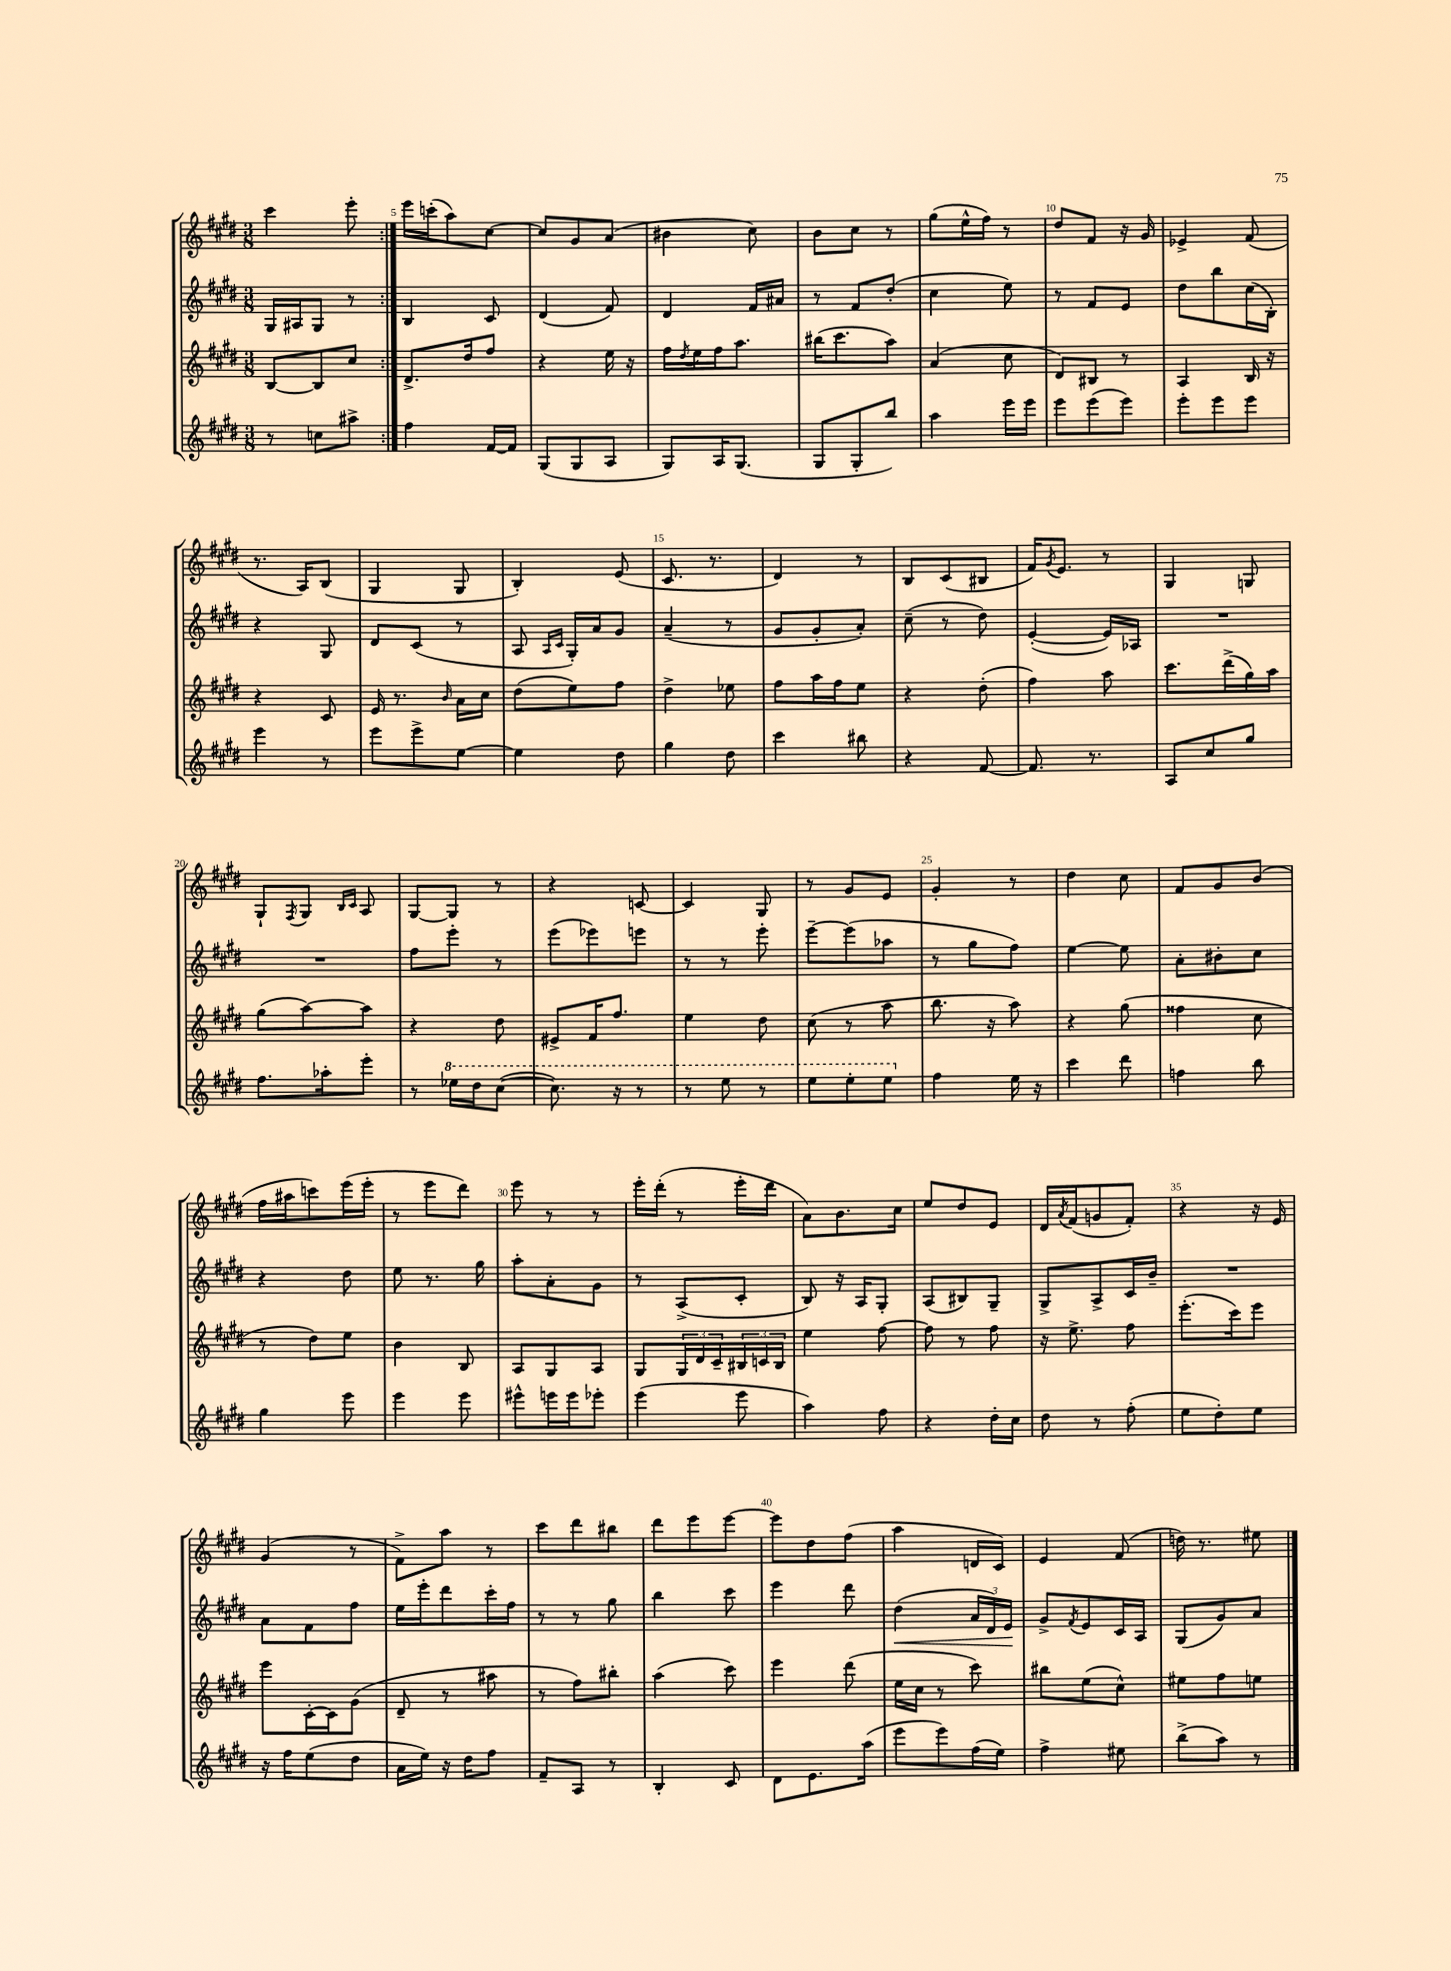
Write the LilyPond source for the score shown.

<<
\new StaffGroup <<
\new Staff = "s0" {
    \clef treble \key e \major \numericTimeSignature \time 3/8
    \repeat volta 2 { cis'''4 e'''8-. | }
    e'''16 c'''16-.( a''8) cis''8~ |
    cis''8 gis'8 a'8( |
    bis'4 cis''8) |
    b'8 cis''8 r8 |
    gis''8( e''16-^ fis''16) r8 |
    dis''8 fis'8 r16 gis'16 |
    ees'4-> fis'8( |
    r8. a16) b8( |
    gis4 gis8 |
    b4-.) e'8( |
    cis'8. r8. |
    dis'4) r8 |
    b8 cis'8( bis8 |
    fis'16) \acciaccatura { gis'8 } e'8. r8 |
    gis4 g8 |
    gis8-! \acciaccatura { fis8 } gis8 \grace { b16 cis'16 } a8 |
    gis8~ gis8 r8 |
    r4 c'8~ |
    c'4 gis8 |
    r8 gis'8 e'8 |
    gis'4-. r8 |
    dis''4 cis''8 |
    fis'8 gis'8 b'8( |
    fis''16 ais''16 c'''8) e'''16( e'''16-. |
    r8 e'''8 dis'''8) |
    e'''8 r8 r8 |
    e'''16-. dis'''16-.( r8 e'''16-. dis'''16 |
    a'8) b'8. cis''16 |
    e''8 dis''8 e'8 |
    dis'16 \acciaccatura { a'8 } fis'16( g'8 fis'8-.) |
    r4 r16 e'16 |
    gis'4( r8 |
    fis'8->) a''8 r8 |
    cis'''8 dis'''8 bis''8 |
    dis'''8 e'''8 e'''8~ |
    e'''8 dis''8 fis''8( |
    a''4 d'16 cis'16) |
    e'4 fis'8( |
    d''16) r8. eis''8 \bar "|." |
}
\new Staff = "s1" {
    \clef treble \key e \major \numericTimeSignature \time 3/8
    \repeat volta 2 { gis16 ais16 gis8 r8 | }
    b4 cis'8 |
    dis'4( fis'8) |
    dis'4 fis'16 ais'16 |
    r8 fis'8 dis''8-.( |
    cis''4 e''8) |
    r8 fis'8 e'8 |
    dis''8 b''8 cis''16( b16-.) |
    r4 gis8 |
    dis'8 cis'8( r8 |
    a8 \grace { a16 cis'16 } gis16-.) a'16 gis'8 |
    a'4--( r8 |
    gis'8 gis'8-. a'8-.) |
    cis''8--( r8 dis''8) |
    e'4~-.( e'16) aes16 |
    R4. |
    R4. |
    fis''8 e'''8-. r8 |
    e'''8( ees'''8) e'''8 |
    r8 r8 e'''8-. |
    e'''8~-- e'''8( aes''8 |
    r8 gis''8 fis''8) |
    e''4~ e''8 |
    a'8-. bis'8-. cis''8 |
    r4 dis''8 |
    e''8 r8. gis''16 |
    a''8-. a'8-. gis'8 |
    r8 a8->( cis'8-. |
    b8) r16 a16 gis8-. |
    a8( bis8) gis8-- |
    gis8-> a8-> cis'16 b'16-- |
    R4. |
    a'8 fis'8 fis''8 |
    e''16 e'''16-. dis'''8 cis'''16-. fis''16 |
    r8 r8 gis''8 |
    b''4 cis'''8 |
    e'''4 dis'''8 |
    dis''4\<( \tuplet 3/2 { a'16 dis'16) e'16\! } |
    gis'8-> \acciaccatura { fis'8 } e'8 cis'16 a16 |
    gis8( gis'8) a'8 \bar "|." |
}
\new Staff = "s2" {
    \clef treble \key e \major \numericTimeSignature \time 3/8
    \repeat volta 2 { b8~ b8 cis''8 | }
    dis'8.-> dis''16 fis''8 |
    r4 e''16 r16 |
    fis''16 \acciaccatura { dis''8 } e''16 fis''16 a''8. |
    bis''16( cis'''8. a''8) |
    a'4( cis''8 |
    dis'8) bis8 r8 |
    a4 b16 r16 |
    r4 cis'8 |
    e'16 r8. \grace { b'16 } a'16 cis''16 |
    dis''8( e''8) fis''8 |
    dis''4-> ees''8 |
    fis''8 a''16 fis''16 e''8 |
    r4 dis''8-.( |
    fis''4) a''8 |
    cis'''8. dis'''16->( gis''16) a''16 |
    gis''8( a''8~) a''8 |
    r4 dis''8 |
    eis'8-> fis'16 fis''8. |
    e''4 dis''8 |
    cis''8( r8 a''8 |
    b''8. r16 a''8) |
    r4 gis''8( |
    fisis''4 cis''8 |
    r8 dis''8) e''8 |
    b'4 b8 |
    a8 gis8 a8 |
    gis8 \tuplet 3/2 { gis16 dis'16 cis'16-- } \tuplet 3/2 { bis16 c'16 bis16 } |
    e''4 fis''8~ |
    fis''8 r8 fis''8 |
    r16 e''8.-> fis''8 |
    e'''8.-.( cis'''16) e'''8 |
    e'''8 cis'16~-. cis'16 gis'8( |
    dis'8-- r8 ais''8 |
    r8 fis''8) bis''8-. |
    a''4( cis'''8) |
    e'''4 dis'''8( |
    e''16 cis''16 r8 cis'''8) |
    bis''8 e''8( cis''8-^) |
    eis''8 fis''8 e''8 \bar "|." |
}
\new Staff = "s3" {
    \clef treble \key e \major \numericTimeSignature \time 3/8
    \repeat volta 2 { r8 c''8 ais''8-> | }
    fis''4 fis'16~ fis'16 |
    gis8( gis8 a8 |
    gis8) a16 gis8.( |
    gis8 gis8-. b''8) |
    a''4 e'''16 e'''16 |
    e'''8 e'''8( e'''8) |
    e'''8-. e'''8 e'''8 |
    e'''4 r8 |
    e'''8 e'''8-> e''8~ |
    e''4 dis''8 |
    gis''4 dis''8 |
    cis'''4 bis''8 |
    r4 fis'8~ |
    fis'8. r8. |
    a8 cis''8 gis''8 |
    fis''8. aes''16-. e'''8-. |
    r8 \ottava #1 ees'''16 dis'''16 cis'''8~( |
    cis'''8.) r16 r8 |
    r8 e'''8 r8 |
    e'''8 e'''8-. e'''8 \ottava #0 |
    fis''4 e''16 r16 |
    cis'''4 dis'''8 |
    f''4 b''8 |
    gis''4 e'''8 |
    e'''4 e'''8 |
    eis'''8-^ e'''16 e'''16 ees'''8-. |
    e'''4( e'''8 |
    a''4) fis''8 |
    r4 dis''16-. cis''16 |
    dis''8 r8 fis''8-.( |
    e''8 dis''8-.) e''8 |
    r16 fis''16 e''8( dis''8 |
    a'16 e''16) r16 dis''16 fis''8 |
    fis'8-- a8 r8 |
    b4-. cis'8 |
    dis'8 e'8. a''16( |
    e'''8 e'''8) fis''16( e''16) |
    fis''4-> eis''8 |
    b''8->( a''8) r8 \bar "|." |
}
>>
>>
\layout { \context { \Score currentBarNumber = #4 \override BarNumber.break-visibility = ##(#f #t #t) barNumberVisibility = #(every-nth-bar-number-visible 5) } }
